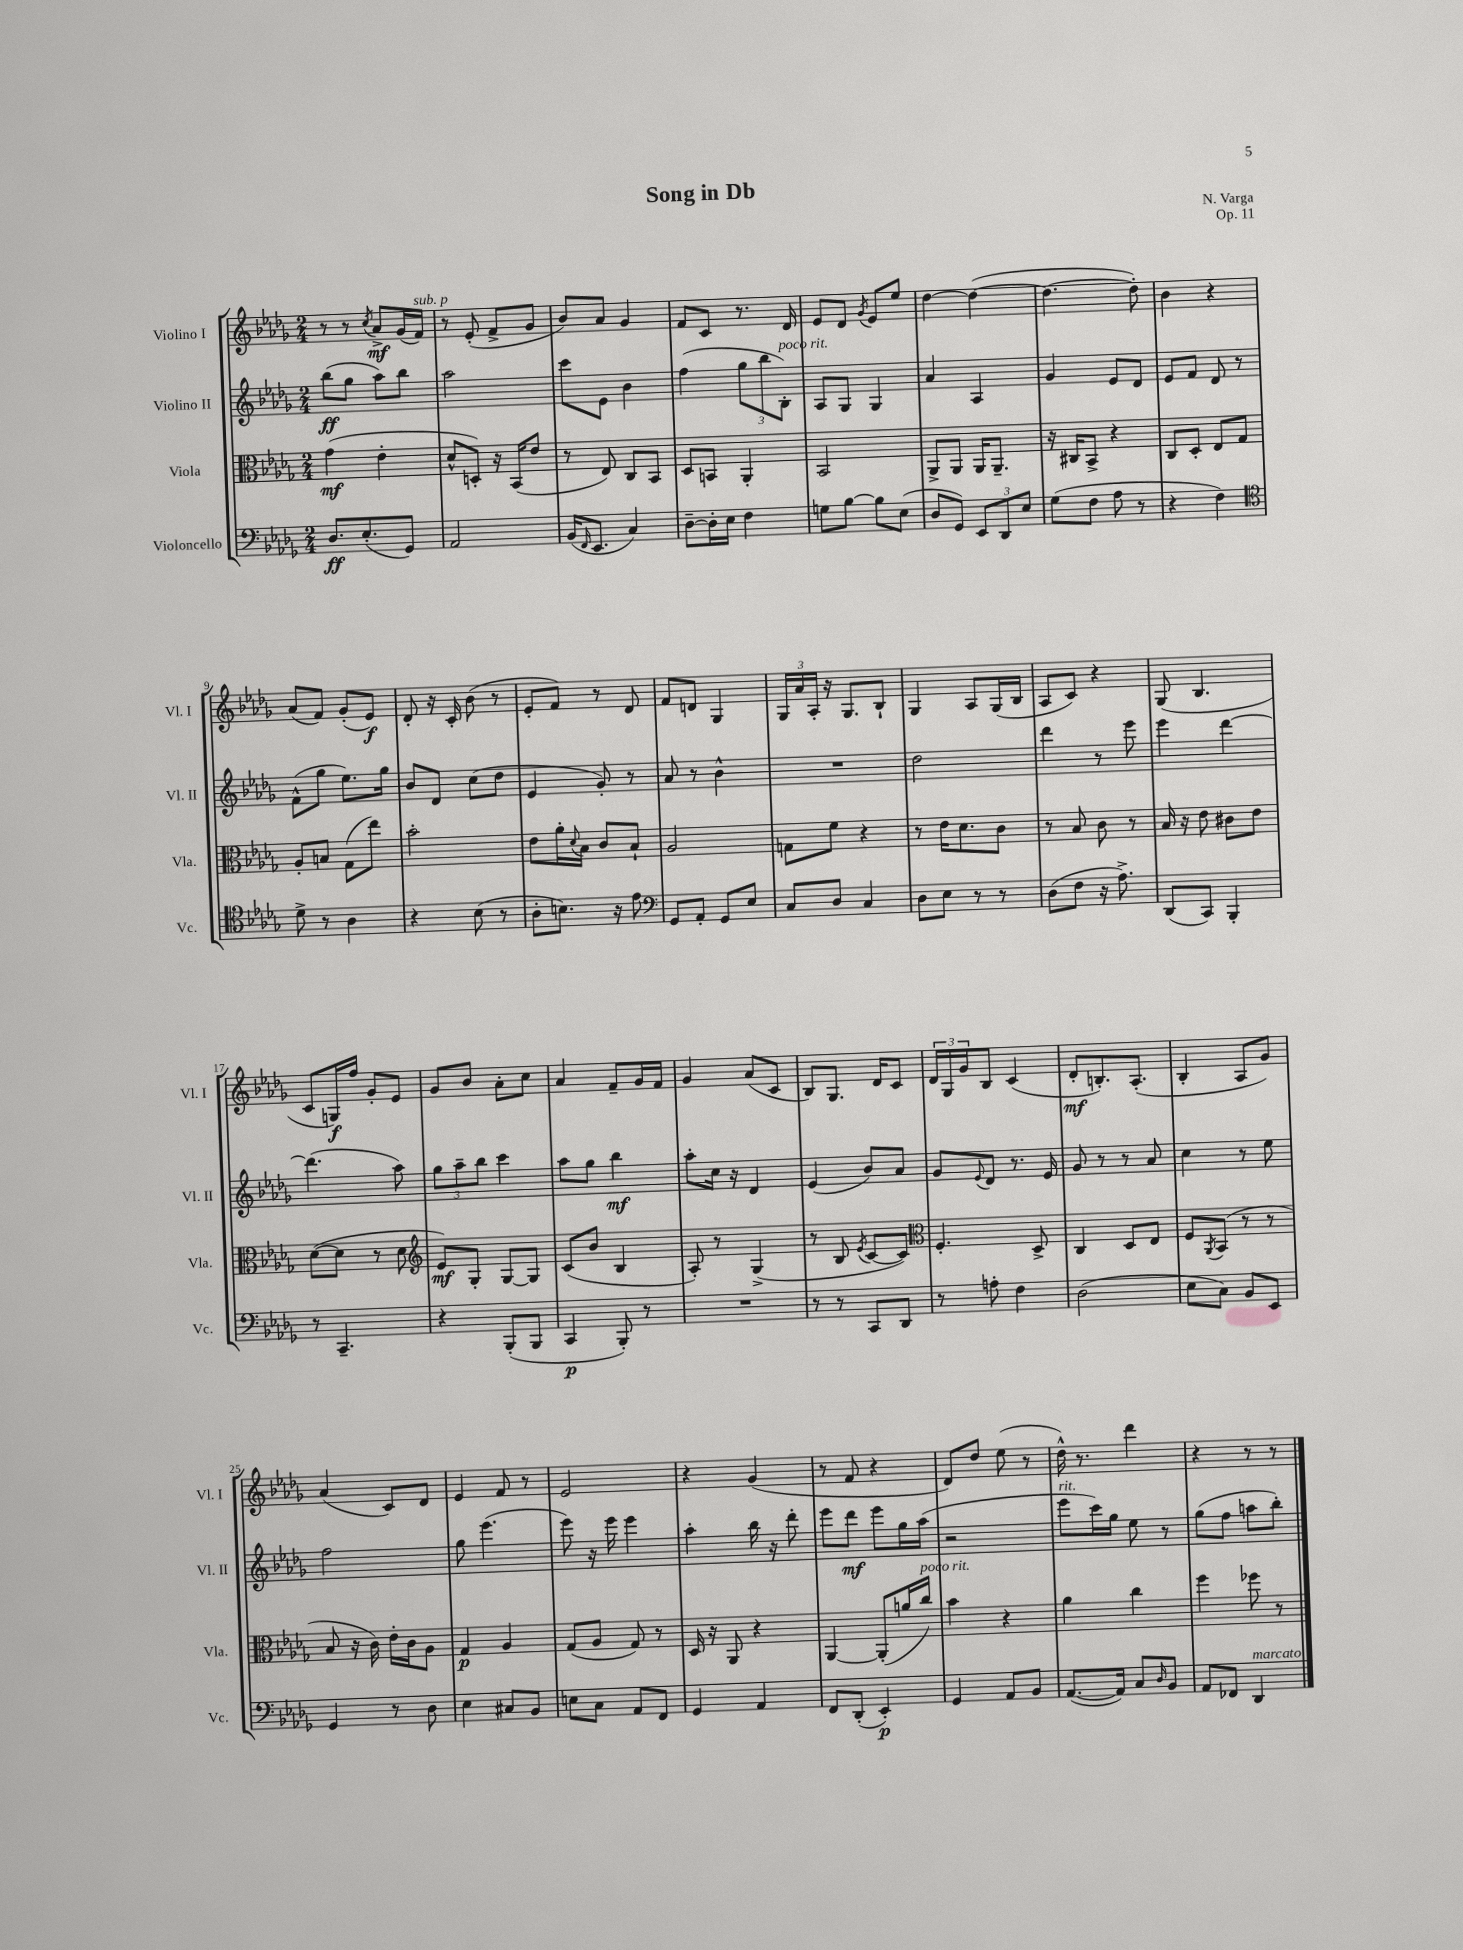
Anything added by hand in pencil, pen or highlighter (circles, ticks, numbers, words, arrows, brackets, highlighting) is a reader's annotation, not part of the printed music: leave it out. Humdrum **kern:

**kern	**dynam	**kern	**dynam	**kern	**dynam	**kern	**dynam
*part4	*part4	*part3	*part3	*part2	*part2	*part1	*part1
*staff4	*staff4	*staff3	*staff3	*staff2	*staff2	*staff1	*staff1
*I"Violoncello	*	*I"Viola	*	*I"Violino II	*	*I"Violino I	*
*I'Vc.	*	*I'Vla.	*	*I'Vl. II	*	*I'Vl. I	*
*clefF4	*	*clefC3	*	*clefG2	*	*clefG2	*
*k[b-e-a-d-g-]	*	*k[b-e-a-d-g-]	*	*k[b-e-a-d-g-]	*	*k[b-e-a-d-g-]	*
*M2/4	*	*M2/4	*	*M2/4	*	*M2/4	*
=1	=1	=1	=1	=1	=1	=1	=1
8.D-/L	ff	(4g-\	mf	(8bb-\L	ff	8r	.
.	.	.	.	8gg-\J	.	8r	.
(8.E-'/	.	.	.	.	.	.	.
.	.	.	.	.	.	8qcc/	.
.	.	4e-'\	.	8aa-\L)	.	8a-^/L	mf
8GG-/J)	.	.	.	8bb-\J	.	(16g-/L	.
!	!	!	!	!	!	!LO:TX:a:i:t=sub. p	!
.	.	.	.	.	.	16f/JJ)	.
=2	=2	=2	=2	=2	=2	=2	=2
2AA-/	.	8d-^^/L	.	2aa-\	.	8r	.
.	.	8Dn'/J)	.	.	.	(8e-'/	.
.	.	16r	.	.	.	8f^/L	.
.	.	(16BB-/KL	.	.	.	.	.
.	.	8e-/J	.	.	.	8g-/J	.
=3	=3	=3	=3	=3	=3	=3	=3
(16BB-/KL	.	8r	.	8ccc\L	.	8b-/L)	.
16qqFF/	.	.	.	.	.	.	.
8.EE-/J	.	.	.	.	.	.	.
.	.	8E-/)	.	8e-\J	.	8a-/J	.
4C/)	.	8C/L	.	4b-\	.	4g-/	.
.	.	8BB-/J	.	.	.	.	.
=4	=4	=4	=4	=4	=4	=4	=4
[8D-~\L	.	8D-/L	.	(4ff\	.	8f/L	.
16D-'\L]	.	8BBn/J	.	.	.	8c/J	.
16E-\JJ	.	.	.	.	.	.	.
4F\	.	4AA-'/	.	12gg-\L	.	8.r	.
.	.	.	.	12bb-\	.	.	.
!	!	!	!	!LO:TX:a:i:t=poco rit.	!	!	!
.	.	.	.	12B-'\J)	.	.	.
.	.	.	.	.	.	16d-/	.
=5	=5	=5	=5	=5	=5	=5	=5
8Gn\L	.	2BB-/	.	8A-/L	.	8e-/L	.
[8B-\J	.	.	.	8G-/J	.	8d-/J	.
.	.	.	.	.	.	8qg-/	.
8B-\L]	.	.	.	4G-/	.	8e-/L	.
(8E-\J	.	.	.	.	.	8ee-/J	.
=6	=6	=6	=6	=6	=6	=6	=6
8D-/L	.	8AA-^/L	.	4a-/	.	[4dd-\	.
8GG-/J)	.	8AA-/J	.	.	.	.	.
12EE-/L	.	16AA-/KL	.	4A-/	.	(4dd-\_	.
.	.	8.AA-~/J	.	.	.	.	.
12DD-/	.	.	.	.	.	.	.
12E-/J	.	.	.	.	.	.	.
=7	=7	=7	=7	=7	=7	=7	=7
(8G-\L	.	16r	.	4g-/	.	4.dd-\_	.
.	.	16C#X/KL	.	.	.	.	.
8F\J	.	8BB-^/J	.	.	.	.	.
8A-\	.	4r	.	8e-/L	.	.	.
8r	.	.	.	8d-/J	.	8dd-'\])	.
=8	=8	=8	=8	=8	=8	=8	=8
4r	.	8C/L	.	8e-/L	.	4b-\	.
.	.	8D-'/J	.	8f/J	.	.	.
4F\)	.	8E-/L	.	8d-/	.	4r	.
.	.	8G-/J	.	8r	.	.	.
!!LO:LB:g=z
=9	=9	=9	=9	=9	=9	=9	=9
*clefC4	*	*	*	*	*	*	*
8d-^\	.	8A-'/L	.	(8f^^\L	.	(8a-/L	.
8r	.	8Bn/J	.	8gg-\J	.	8f/J)	.
4A-\	.	(8G-\L	.	8.ee-\L)	.	(8g-'/L	.
.	.	8ee-\J)	.	.	.	8e-/J)	f
.	.	.	.	16gg-\Jk	.	.	.
=10	=10	=10	=10	=10	=10	=10	=10
4r	.	2b-'\	.	8b-/L	.	8d-'/	.
.	.	.	.	8d-/J	.	16r	.
.	.	.	.	.	.	16c'/	.
(8B-\	.	.	.	(8cc\L	.	(8b-\	.
8r	.	.	.	8dd-\J	.	8r	.
=11	=11	=11	=11	=11	=11	=11	=11
8A-'\L	.	8e-\L	.	4e-/	.	8e-'/L	.
8.Bn\J)	.	16a-'\L	.	.	.	8f/J)	.
.	.	8qqd-/	.	.	.	.	.
.	.	16B-\JJ	.	.	.	.	.
.	.	8c/L	.	8g-'/)	.	8r	.
16r	.	.	.	.	.	.	.
8e-\	.	8B-`/J	.	8r	.	8d-/	.
=12	=12	=12	=12	=12	=12	=12	=12
*clefF4	*	*	*	*	*	*	*
8GG-/L	.	2A-/	.	8a-/	.	8f/L	.
8AA-'/J	.	.	.	8r	.	8dn/J	.
8GG-/L	.	.	.	4b-^^\	.	4G-/	.
8E-/J	.	.	.	.	.	.	.
=13	=13	=13	=13	=13	=13	=13	=13
8C/L	.	8Gn\L	.	2r	.	24G-/LL	.
.	.	.	.	.	.	24a-/	.
.	.	.	.	.	.	24A-'/JJ	.
8D-/J	.	8f\J	.	.	.	16r	.
.	.	.	.	.	.	8.G-/L	.
4C/	.	4r	.	.	.	.	.
.	.	.	.	.	.	8B-`/J	.
=14	=14	=14	=14	=14	=14	=14	=14
8D-\L	.	8r	.	2dd-\	.	4G-/	.
8E-\J	.	16e-\KL	.	.	.	.	.
.	.	8.d-\	.	.	.	.	.
8r	.	.	.	.	.	8A-/L	.
8r	.	8c\J	.	.	.	(16G-/L	.
.	.	.	.	.	.	16B-/JJ	.
=15	=15	=15	=15	=15	=15	=15	=15
(8D-\L	.	8r	.	4ddd-\	.	8A-/L	.
8F\J	.	8B-/	.	.	.	8c/J)	.
16r	.	8c\	.	8r	.	4r	.
8.A-^\)	.	.	.	.	.	.	.
.	.	8r	.	8eee-\	.	.	.
=16	=16	=16	=16	=16	=16	=16	=16
(8DD-/L	.	16B-/	.	4eee-\	.	(8G-/	.
.	.	16r	.	.	.	.	.
8CC/J)	.	8e-\	.	.	.	4.B-/	.
4BBB-'/	.	8c#X\L	.	[4ddd-\	.	.	.
.	.	8e-\J	.	.	.	.	.
!!LO:LB:g=z
=17	=17	=17	=17	=17	=17	=17	=17
8r	.	([8d-\L	.	(4.ddd-\]	.	8c/L	.
4.CC~/	.	8d-\J]	.	.	.	16Gn/L)	f
.	.	.	.	.	.	16ff/JJ	.
.	.	8r	.	.	.	8g-'/L	.
.	.	8d-\	.	8aa-\)	.	8e-/J	.
=18	=18	=18	=18	=18	=18	=18	=18
*	*	*clefG2	*	*	*	*	*
4r	.	8e-/L)	mf	12gg-\L	.	8g-/L	.
.	.	.	.	12aa-~\	.	.	.
.	.	8G-'/J	.	.	.	8b-/J	.
.	.	.	.	12bb-\J	.	.	.
(8BBB-'/L	.	[8G-/L	.	4ccc\	.	8a-'\L	.
8BBB-/J	.	8G-/J]	.	.	.	8cc\J	.
=19	=19	=19	=19	=19	=19	=19	=19
4CC/	p	(8c/L	.	8aa-\L	.	4a-/	.
.	.	8b-/J	.	8gg-\J	.	.	.
8BBB-'/)	.	4B-/	.	4bb-\	mf	8f~/L	.
8r	.	.	.	.	.	16g-/L	.
.	.	.	.	.	.	16f/JJ	.
=20	=20	=20	=20	=20	=20	=20	=20
2r	.	8A-'/)	.	8aa-'\L	.	4g-/	.
.	.	8r	.	16cc\Jk	.	.	.
.	.	.	.	16r	.	.	.
.	.	(4G-^/	.	4d-/	.	(8a-/L	.
.	.	.	.	.	.	8c/J	.
=21	=21	=21	=21	=21	=21	=21	=21
8r	.	8r	.	(4e-/	.	8B-/L)	.
8r	.	8B-/	.	.	.	8.G-/J	.
.	.	8qe-/	.	.	.	.	.
8CC/L	.	[8c/L	.	8b-/L)	.	.	.
.	.	.	.	.	.	16d-/KL	.
8DD-/J	.	8c/J])	.	8a-/J	.	8c/J	.
=22	=22	=22	=22	=22	=22	=22	=22
*	*	*clefC3	*	*	*	*	*
8r	.	4.F'/	.	8g-/L	.	24d-/LL	.
.	.	.	.	.	.	24G-/	.
.	.	.	.	.	.	24g-/J	.
.	.	.	.	8qqe-/	.	.	.
8An'\	.	.	.	8d-/J	.	8B-/J	.
4F\	.	.	.	8.r	.	(4c/	.
.	.	8D-^/	.	.	.	.	.
.	.	.	.	16e-/	.	.	.
=23	=23	=23	=23	=23	=23	=23	=23
(2D-\	.	4C/	.	8g-/	.	8d-'/L	mf
.	.	.	.	8r	.	8.Bn'/)	.
.	.	8D-/L	.	8r	.	.	.
.	.	.	.	.	.	(8.A-'/J	.
.	.	8E-/J	.	8a-/	.	.	.
=24	=24	=24	=24	=24	=24	=24	=24
8E-\L	.	8F/L	.	4cc\	.	4B-'/	.
.	.	8qAA-/	.	.	.	.	.
8C\J)	.	(8BB-/J	.	.	.	.	.
8BB-/L	.	8r	.	8r	.	8A-/L	.
8EE-/J	.	8r	.	8ee-\	.	8g-/J)	.
!!LO:LB:g=z
=25	=25	=25	=25	=25	=25	=25	=25
4GG-/	.	8B-/	.	2ff\	.	(4a-/	.
.	.	16r	.	.	.	.	.
.	.	16c\)	.	.	.	.	.
8r	.	16e-'\LL	.	.	.	8c/L)	.
.	.	16c\J	.	.	.	.	.
8D-\	.	8A-\J	.	.	.	8d-/J	.
=26	=26	=26	=26	=26	=26	=26	=26
4E-\	.	4G-/	p	8gg-\	.	4e-/	.
.	.	.	.	(4.eee-\	.	.	.
8C#X/L	.	4A-/	.	.	.	8f/	.
8BB-/J	.	.	.	.	.	8r	.
=27	=27	=27	=27	=27	=27	=27	=27
8En\L	.	(8G-/L	.	8eee-\)	.	2e-/	.
8C\J	.	8A-/J	.	16r	.	.	.
.	.	.	.	16eee-\	.	.	.
8AA-/L	.	8G-/)	.	4eee-\	.	.	.
8FF/J	.	8r	.	.	.	.	.
=28	=28	=28	=28	=28	=28	=28	=28
4GG-/	.	16D-/	.	4aa-'\	.	4r	.
.	.	16r	.	.	.	.	.
.	.	8AA-/	.	.	.	.	.
4AA-/	.	4r	.	16bb-\	.	(4g-/	.
.	.	.	.	16r	.	.	.
.	.	.	.	8ddd-'\	.	.	.
=29	=29	=29	=29	=29	=29	=29	=29
8FF/L	.	[4AA-/	.	8eee-\L	.	8r	.
(8DD-'/J	.	.	.	8ddd-\J	mf	8f/	.
4EE-'/)	p	(8AA-'/L]	.	8eee-\L	.	4r	.
.	.	16an/L	.	16gg-\L	.	.	.
!	!	!LO:TX:a:i:t=poco rit.	!	!	!	!	!
.	.	16cc/JJ)	.	(16aa-\JJ	.	.	.
=30	=30	=30	=30	=30	=30	=30	=30
4GG-/	.	4b-\	.	2r	.	8d-/L)	.
.	.	.	.	.	.	8dd-/J	.
8AA-/L	.	4r	.	.	.	(8ee-\	.
8BB-/J	.	.	.	.	.	8r	.
=31	=31	=31	=31	=31	=31	=31	=31
!	!	!	!	!LO:TX:a:i:t=rit.	!	!	!
([8.AA-/L	.	4a-\	.	8eee-\L	.	16dd-^^\)	.
.	.	.	.	.	.	8.r	.
.	.	.	.	16ccc\L)	.	.	.
16AA-/Jk])	.	.	.	16gg-\JJ	.	.	.
8C/L	.	4cc\	.	8ee-\	.	4ddd-\	.
16qqD-/	.	.	.	.	.	.	.
8BB-/J	.	.	.	8r	.	.	.
=32	=32	=32	=32	=32	=32	=32	=32
8AA-/L	.	4ff\	.	(8gg-\L	.	4r	.
8FF-X/J	.	.	.	8ff\J	.	.	.
!LO:TX:a:i:t=marcato	!	!	!	!	!	!	!
4DD-/	.	8ff-X\	.	8aan\L	.	8r	.
.	.	8r	.	8bb-'\J)	.	8r	.
==	==	==	==	==	==	==	==
*-	*-	*-	*-	*-	*-	*-	*-
